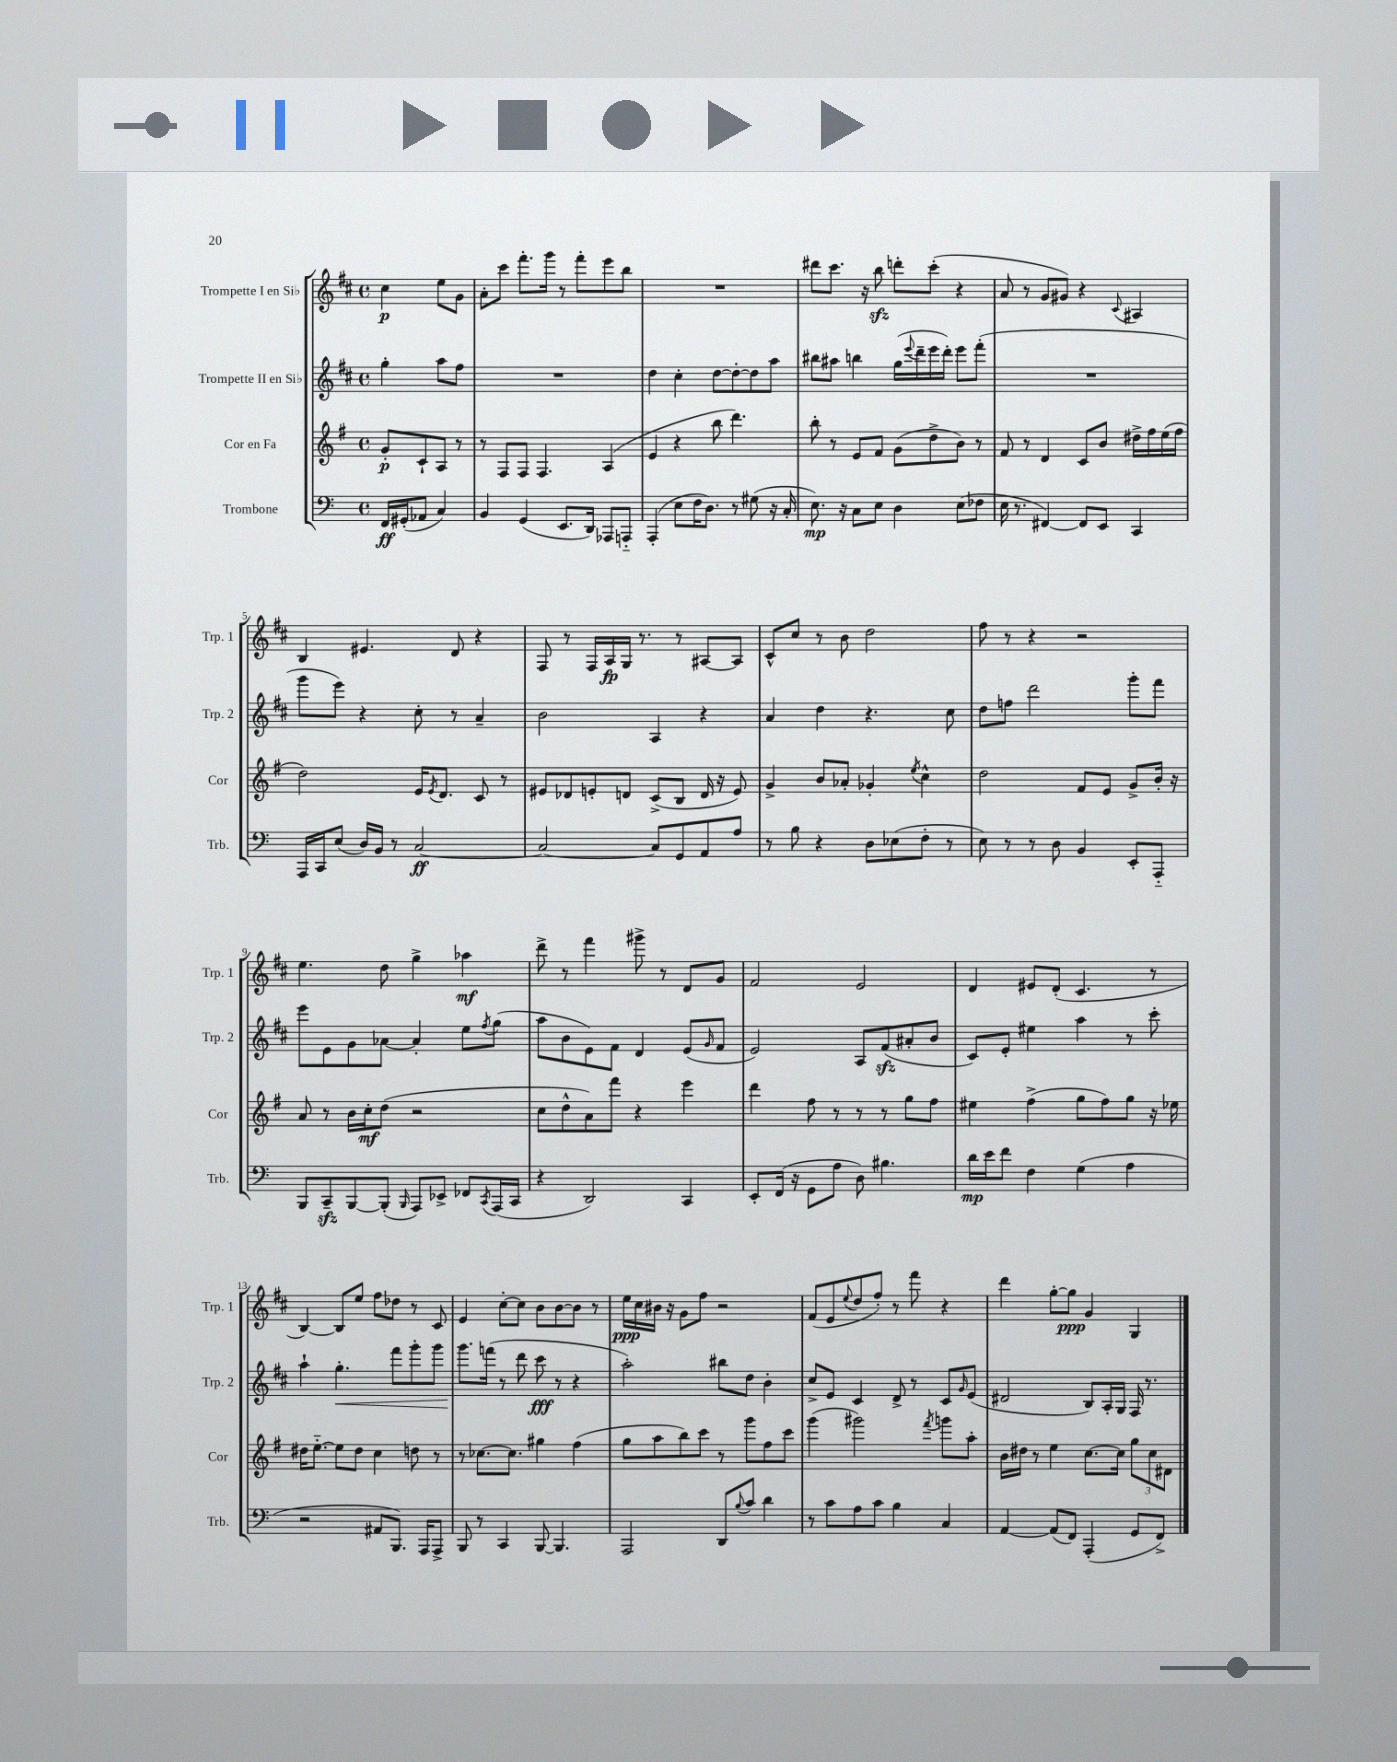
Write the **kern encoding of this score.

**kern	**kern	**kern	**kern
*staff4	*staff3	*staff2	*staff1
*clefF4	*clefG2	*clefG2	*clefG2
*k[]	*k[f#]	*k[f#c#]	*k[f#c#]
*M4/4	*M4/4	*M4/4	*M4/4
*met(c)	*met(c)	*met(c)	*met(c)
16FF	8g'	4gg'	4cc#
(16GG#'	.	.	.
8AA-	8c`	.	.
4C)	8A	8aa	8ee
.	8r	8ff#	8g
=	=	=	=
4BB	8r	1r	8a'
.	8F#	.	8ccc#
(4GG	8F#	.	8.fff#'
.	4.F#	.	.
.	.	.	16ggg
8.EE	.	.	8r
.	.	.	8fff#'
16DD)	.	.	.
8AAA-	(4A	.	8eee
8AAA'~	.	.	8bb
=	=	=	=
(4AAA'	4e	4dd	1r
8E	4r	4cc#'	.
16F	.	.	.
8.D)	.	.	.
.	8bb	[8dd	.
8r	4.ddd)	8dd'_	.
(8G#	.	8dd]	.
16r	.	8aa	.
16C'	.	.	.
=	=	=	=
8.E)	8bb'	8bb#	8ddd#
.	8r	8aa#	8.ccc#
16r	.	.	.
8C	8e	4bb	.
.	.	.	16r
8E	8f#	.	8bb
4D	(8g	(16gg	8ddd'
.	.	8qqeee	.
.	.	16ddd~	.
.	8dd^	16eee	(8ccc#'
.	.	16ddd')	.
(8E	8b)	8eee	4r
8F-	8r	(8fff#'	.
=	=	=	=
16E	8f#	1r	8a
8.r	.	.	.
.	8r	.	8r
[4FF#)	4d	.	8g
.	.	.	8g#)
8FF#]	8c	.	4r
8EE	8b	.	.
.	.	.	8qqc#
4CC	16dd#^	.	4A#
.	16ff#	.	.
.	(16ee	.	.
.	16ff#	.	.
=	=	=	=
16AAA	2dd)	8ggg	4B
16CC	.	.	.
(8E	.	8eee)	.
16D)	.	4r	4.e#
16BB	.	.	.
8r	.	.	.
[2C	16e	8cc#'	.
.	8qe	.	.
.	8.d	.	.
.	.	8r	8d
.	8c	4a~	4r
.	8r	.	.
=	=	=	=
2C_	8e#	2b	8F#
.	8d-	.	8r
.	8e'	.	16F#
.	.	.	16A
.	8d	.	16G
.	.	.	8.r
8C]	(8c^	4A	.
8GG	8B	.	8r
8AA	16d	4r	[8A#
.	16r	.	.
8A	8e)	.	8A#]
=	=	=	=
8r	4g^	4a	8c#^^
8B	.	.	8cc#
4r	8b	4dd	8r
.	8a-'	.	8b
8D	4g-'	4.r	2dd
(8E-	.	.	.
.	8qee	.	.
8F'	4cc^^	.	.
8r	.	8cc#	.
=	=	=	=
8E)	2dd	8dd	8ff#
8r	.	8ff	8r
8r	.	2ddd	4r
8D	.	.	.
4BB	8f#	.	2r
.	8e	.	.
8EE'	8g^	8ggg'	.
8AAA'~	16b'	8fff#	.
.	16r	.	.
=	=	=	=
8BBB	8a	8eee	4.ee
8CC~	8r	8e	.
[8BBB	16b	8g	.
.	16cc'	.	.
(8BBB']	(8dd	[8a-	8dd
16qqBBB	.	.	.
8AAA)	2r	4a-']	4gg^
8EE-^	.	.	.
8FF-	.	8ee	4aa-
8qCC	.	8qff#	.
(16AAA	.	(8gg	.
16CC	.	.	.
=	=	=	=
4r	8cc	8aa	8ddd^
.	8dd^^	8b	8r
2DD)	8a)	8e)	4fff#
.	8fff#	8f#	.
.	4r	4d	8ggg#^
.	.	.	8r
4CC	4eee	(8e	8d
.	.	16qqg	.
.	.	8f#	8g
=	=	=	=
8EE'	4ddd	2e)	2f#
(16FF	.	.	.
16r	.	.	.
8GG	8ff#	.	.
8A	8r	.	.
8D)	8r	8A	2e
4.B#	8r	(8f#	.
.	8gg	8a#'	.
.	8ff#	8b	.
=	=	=	=
16d	4ee#	8c#)	4d
16e	.	.	.
8f	.	8e'	.
4F	(4ff#^	4ee#	8e#
.	.	.	(8d'
(4G	8gg	4aa	4.c#
.	8ff#)	.	.
4A	8gg	8r	.
.	16r	8ccc#'	8r
.	16ee-	.	.
=	=	=	=
2r	16dd#	4aa`	[4B)
.	[8.ee'~	.	.
.	8ee]	4.gg'	8B]
.	8dd#	.	8ee
8AA#	4cc	.	8ff#
8.BBB)	.	8fff#	8dd-
.	8dd	8ggg'	8r
16AAA	.	.	.
8AAA^	8r	8ggg	8c#
=	=	=	=
8BBB	8r	8.ggg	4e
8r	[8.cc-	.	.
.	.	(16fff	.
4CC	.	8r	[8cc#'
.	8.cc-]	.	.
.	.	8ddd	8cc#]
[8BBB	4gg#	8ccc#	8b
4.BBB]	.	8r	[8b
.	(4ff#	4r	8b]
.	.	.	8r
=	=	=	=
2AAA	8gg	2aa')	16ee
.	.	.	16cc#
.	8aa	.	16b#
.	.	.	16r
.	8bb)	.	8g
.	8ccc	.	8ff#
8DD	8r	8bb#	2r
8qqB	.	.	.
8c	8ggg	8dd	.
4d	8ff#	4b'	.
.	8ccc	.	.
=	=	=	=
8r	(4ggg	8cc#^	(8f#
8c	.	8e	8e
.	.	.	8qqee
8A	2ggg#)	4c#	8dd
8c	.	.	8ff#')
4B	.	8d^	8r
.	.	8r	8fff#
.	8qfff#	.	.
4C	8ggg	8c#	4r
.	.	16qqg	.
.	8aa'	(8e	.
=	=	=	=
[4AA	16b	2d#	4ddd
.	16dd#	.	.
.	8r	.	.
(8AA]	4ee	.	[8gg'
8FF)	.	.	8gg]
(4AAA'	[8.cc	8B)	4g
.	.	16A'	.
.	16cc]	16G	.
8GG	12gg	16F#	4G
.	.	8.r	.
.	12cc	.	.
8FF^)	.	.	.
.	12d#	.	.
==	==	==	==
*-	*-	*-	*-
